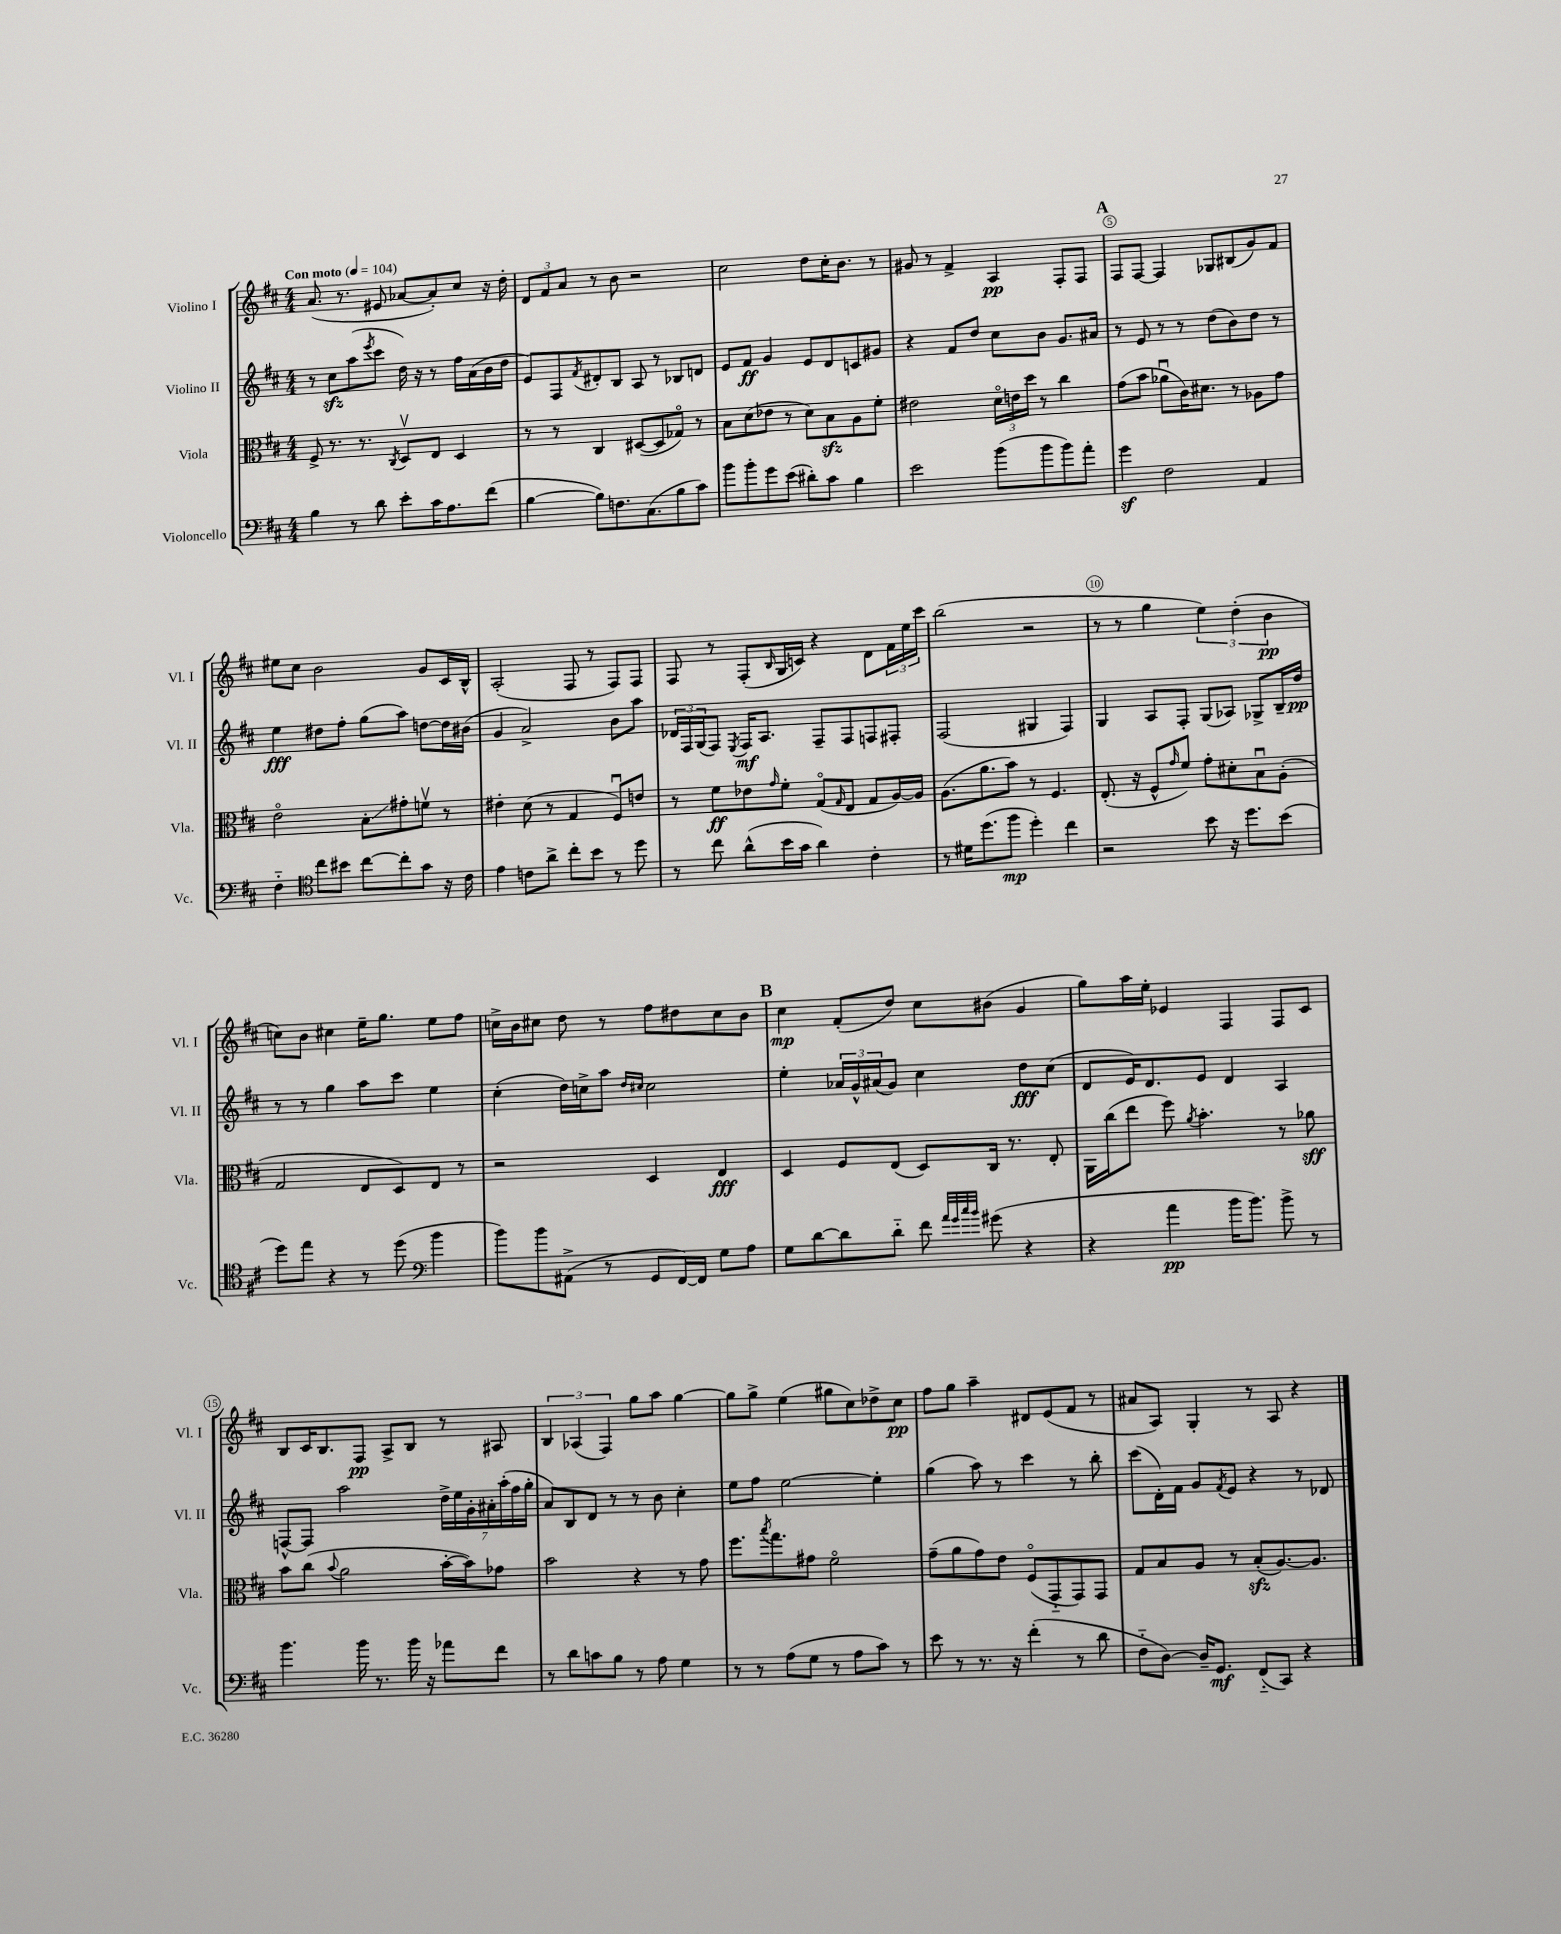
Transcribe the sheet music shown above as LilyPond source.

<<
\new StaffGroup <<
\new Staff = "s0" \with { instrumentName = "Violino I" shortInstrumentName = "Vl. I" } {
    \clef treble \key d \major \numericTimeSignature \time 4/4 \tempo "Con moto" 4 = 104
    a'8.( r8. eis'8 aes'8~ aes'8-.) cis''8 r16 d''16-. |
    \tuplet 3/2 { d'8 fis'8 a'8 } r8 b'8 r2 |
    cis''2 d''8 cis''16-. b'8. r8 |
    gis'8 r8 fis'4-> a4\pp fis8-. fis8 |
    \mark \markup { \bold "A" } fis8 fis8~ fis4 ges8 bis8( g'8) fis'8 |
    eis''8 cis''8 b'2 g'8 cis'16 b16-^ |
    a2-.( fis8 r8 fis8) fis8 |
    fis8 r8 fis8-.( \grace { b16 } g16 c'16) r4 d'8 \tuplet 3/2 { fis'16 e''16 cis'''16 } |
    b''2( r2 |
    r8 r8 g''4 \tuplet 3/2 { e''4) d''4-.( b'4\pp } |
    c''8) b'8 cis''4 e''16-- g''8. e''8 fis''8 |
    c''16-> b'16 cis''8 d''8 r8 fis''8 dis''8 cis''8 b'8 |
    \mark \markup { \bold "B" } cis''4\mp fis'8-.( d''8) cis''8 bis'8( g'4 |
    g''8) a''16 e''16-. ees'4 fis4 fis8 cis'8 |
    b8 cis'16 b8. fis8\pp a8-> b8 r8 ais8 |
    \tuplet 3/2 { b4 aes4( fis4) } g''8 a''8 g''4~ |
    g''8 g''8-> e''4( gis''8 cis''8) des''8-> cis''8\pp |
    fis''8 g''8 a''4-- dis'8 e'8( fis'8 r8 |
    ais'8 a8) g4-. r8 a8 r4 \bar "|." |
}
\new Staff = "s1" \with { instrumentName = "Violino II" shortInstrumentName = "Vl. II" } {
    \clef treble \key d \major \numericTimeSignature \time 4/4
    r8 cis''8\sfz a''8( \acciaccatura { e'''8 } cis'''8 d''16) r16 r8 fis''16 a'16( b'16 d''16 |
    e'8) fis8 \acciaccatura { fis'8 } dis'8-. b8 a8 r8 bes8 d'8 |
    e'8 fis'8\ff g'4 e'8 d'8 c'8 gis'8 |
    r4 fis'8 d''8 cis''8 b'8 g'8. ais'16 |
    \mark \markup { \bold "A" } r8 e'8 r8 r8 d''8( b'8) d''8 r8 |
    e''4\fff dis''8 fis''8-. g''8( a''8) d''8~ d''16 bis'16( |
    g'4 a'2->) b'8 a''8 |
    \tuplet 3/2 { des'16 fis16 g16( } fis8) \acciaccatura { e8 } fis16\mf a8. fis8-- fis8 f8 fis8-. |
    fis2( gis4 fis4) |
    g4 a8 fis8-. g8( aes8) ges8-> b16-- d''16\pp |
    r8 r8 g''4 a''8 cis'''8 e''4 |
    cis''4-.( d''16) c''16-> a''8 \grace { d''16 cis''16 } cis''2 |
    \mark \markup { \bold "B" } e''4-. \tuplet 3/2 { aes'16 g'16-^ ais'16( } g'8) cis''4 d''8\fff cis''8( |
    d'8 e'16) d'8. e'8 d'4 a4 |
    f8~-^ f8 a''2 \tuplet 7/4 { d''16-> e''16 g'16-. ais'16-. a''16-.( fis''16 g''16-. } |
    a'8) b8 d'8 r8 r8 b'8 cis''4-. |
    e''8 fis''8 e''2~ e''4-. |
    g''4( a''8) r8 cis'''4 r8 b''8-. |
    cis'''8( d'16-.) fis'16 g'8 \acciaccatura { fis'8 } e'8 r4 r8 des'8 \bar "|." |
}
\new Staff = "s2" \with { instrumentName = "Viola" shortInstrumentName = "Vla." } {
    \clef alto \key d \major \numericTimeSignature \time 4/4
    fis8-> r8. r8. \acciaccatura { cis8 } d8\upbow e8 d4 |
    r8 r8 cis4 dis8~( dis8 ges8\flageolet) r8 |
    b8 d'8( ees'8 r8 d'8) b8\sfz a8 fis'8-. |
    eis'2 \tuplet 3/2 { d'16\flageolet e'16 d''16 } r8 cis''4 |
    \mark \markup { \bold "A" } g'8( b'8 aes'8\downbow cis'16) dis'8. r8 aes8 g'8 |
    e'2\flageolet b8-.\glissando gis'8-. f'8\upbow r8 |
    eis'4-. d'8( r8 g4 fis8\downbow) e'8 |
    r8 fis'8\ff ees'8 \grace { g'16 } fis'8-. g8\flageolet( \grace { g16 } e8 g8 a16~) a16 |
    a8.( a'8. b'8) r8 fis4. |
    e8.-.( r16 fis8-^ \grace { g'16 } fis'8) g'8-. dis'8-. b8\downbow a8-.( |
    g2 e8 d8) e8 r8 |
    r2 d4 e4\fff |
    \mark \markup { \bold "B" } d4 fis8 e8( d8) cis16 r8. e8-. |
    a,16 cis''16( e''8 fis''8) \acciaccatura { a'8 } b'4.-. r8 aes'8\sff |
    b'8 cis''8( \appoggiatura { b'8 } a'2 b'16~-. b'16) ges'8 |
    b'2 r4 r8 g'8 |
    fis''8. \acciaccatura { b''8 } g''8. gis'8 fis'2\flageolet |
    g'8--( a'8 g'8) e'8 fis8\flageolet( g,8-_ g,8) g,8 |
    g8 b8 a8 r8 b8-.\sfz( a8.~) a8. \bar "|." |
}
\new Staff = "s3" \with { instrumentName = "Violoncello" shortInstrumentName = "Vc." } {
    \clef bass \key d \major \numericTimeSignature \time 4/4
    b4 r8 d'8 e'8-. cis'16 a8. fis'8( |
    b4~ b8) f8. cis8.( b8 cis'8) |
    b'8 b'8-. g'8 e'8( dis'8-.) cis'8 b4 |
    e'2 b'8( b'8 b'8) a'8-. |
    \mark \markup { \bold "A" } g'4\sf fis2 a,4 |
    fis4-_ \clef tenor cis''8 bis'8 cis''8~ cis''8-. g'8 r16 cis'16 |
    e'4 c'8 a'8-> cis''8-. b'8 r8 d''8 |
    r8 cis''8 a'8-^( b'16 g'16 a'4) cis'4-. |
    r8 dis'16 d''8.( fis''8\mp d''4-.) cis''4 |
    r2 b'8 r16 d''8. b'8( |
    d''8) e''8 r4 r8 d''8( \clef bass b'4 |
    b'8) b'8 ais,8->( r8 g,8 fis,16~) fis,16 g8 a8 |
    \mark \markup { \bold "B" } g8 d'8~ d'8 d'8-_ fis'8 \grace { a'32 g'32 cis''32 b'32 } gis'8( r4 |
    r4 a'4\pp b'16 b'8.) b'8-> r8 |
    b'4. b'16 r8. b'16 r16 aes'8 fis'8 |
    r8 d'8 c'8 b8 r8 a8 g4 |
    r8 r8 a8( g8 r8 a8 cis'8) r8 |
    e'8 r8 r8. r16 fis'4-.( r8 d'8 |
    fis8-_ d8~) d16-- g,8.\mf fis,8-_( cis,8) r4 \bar "|." |
}
>>
>>
\layout { \context { \Score \override BarNumber.break-visibility = ##(#f #t #t) barNumberVisibility = #(every-nth-bar-number-visible 5) \override BarNumber.stencil = #(make-stencil-circler 0.1 0.3 ly:text-interface::print) } }
